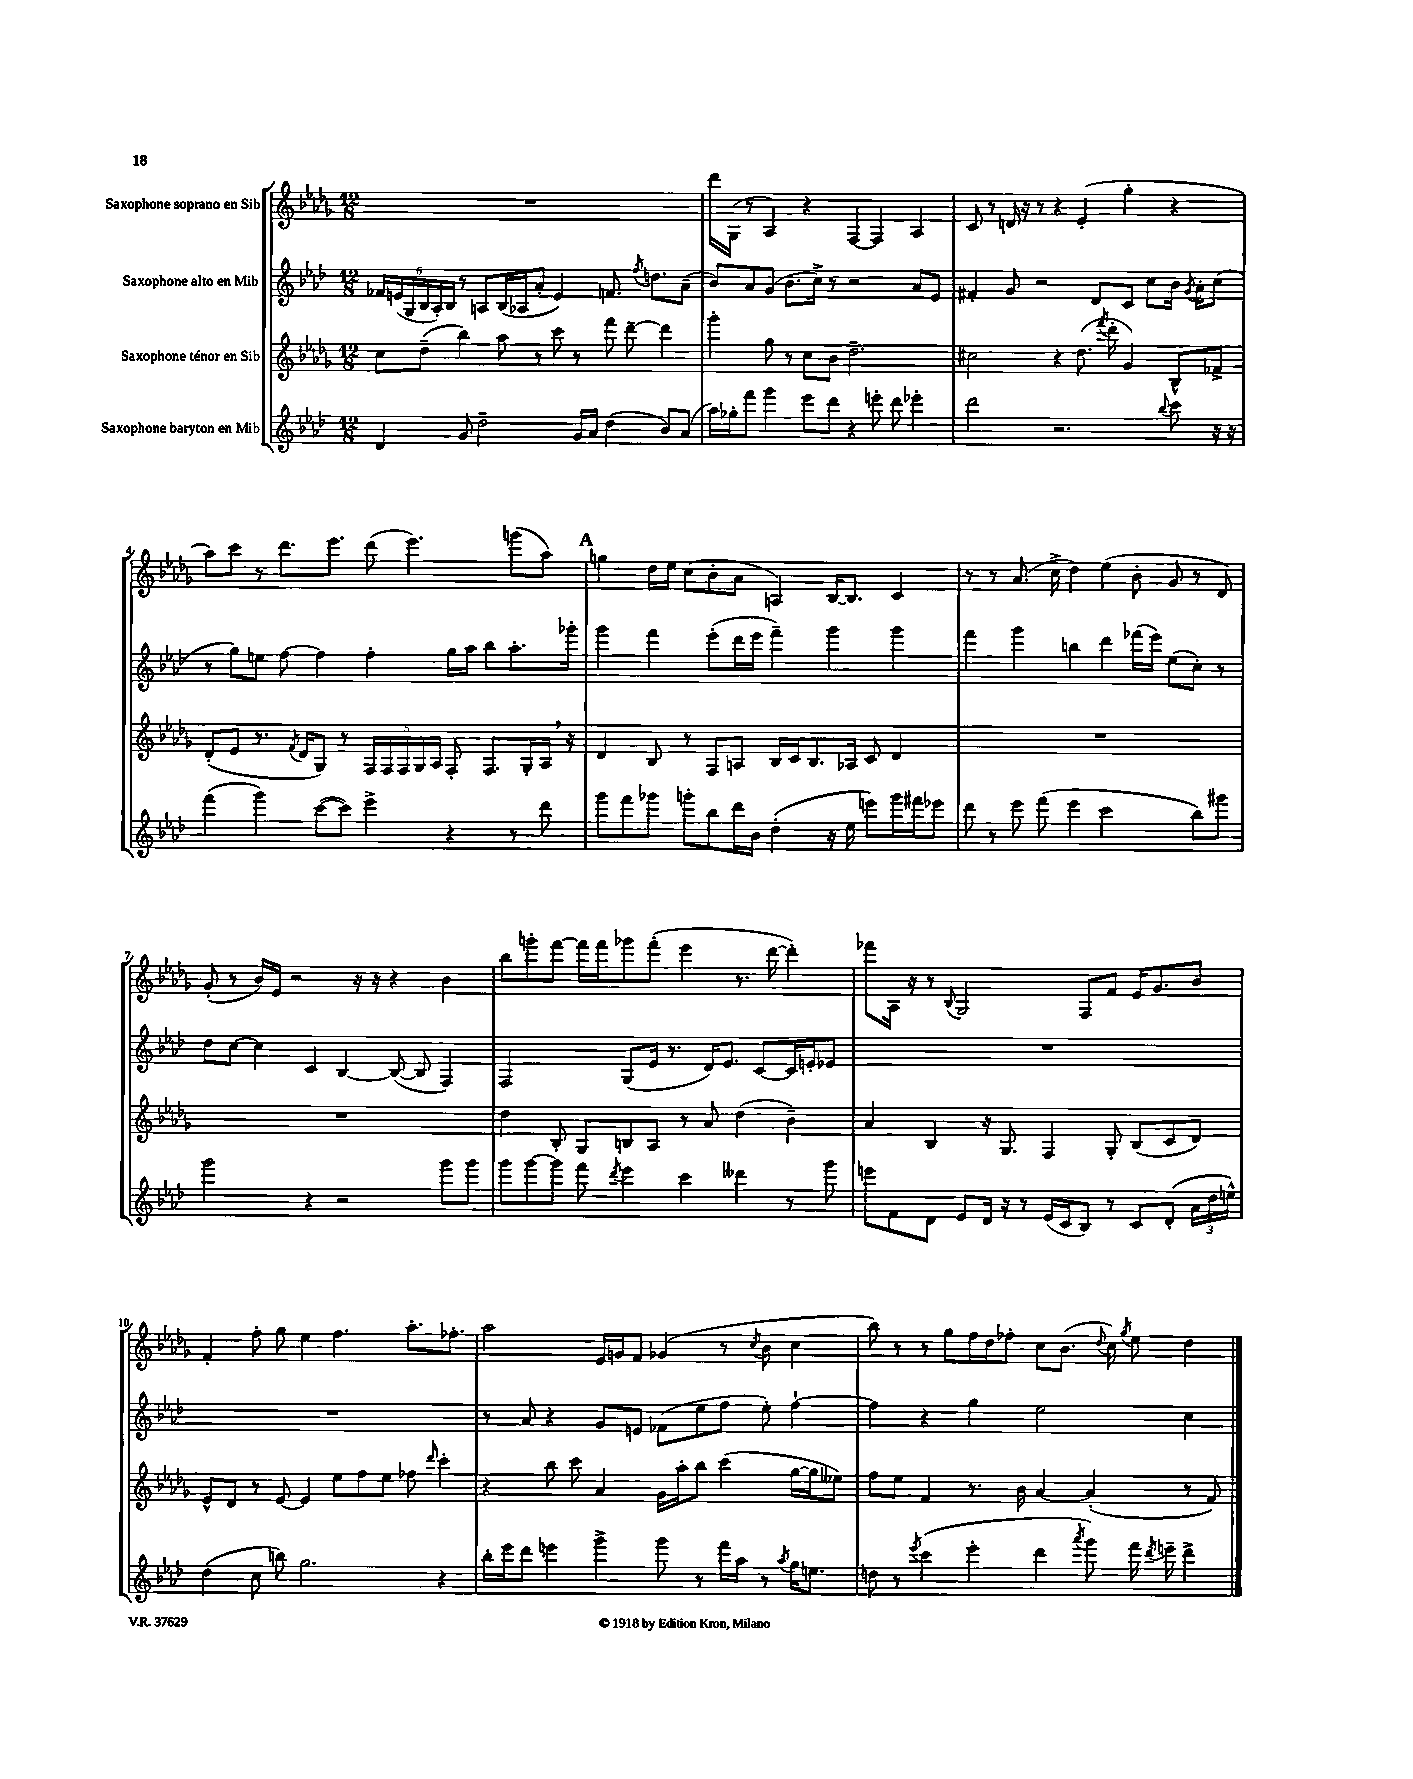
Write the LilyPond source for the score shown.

<<
\new StaffGroup <<
\new Staff = "s0" \with { instrumentName = "Saxophone soprano en Sib" } {
    \clef treble \key des \major \numericTimeSignature \time 12/8
    \autoBeamOff R1. |
    des'''16[ ges16]( r8 aes4) r4 f4~ f4 aes4 |
    c'8 r8 d'16 r16 r8 r4 ees'4-.( ges''4-. r4 |
    aes''8[) c'''8] r8 des'''8.[ ees'''8.] des'''8( ees'''4.) g'''8[( aes''8]) |
    \mark \markup { \bold "A" } g''4 des''16[ ees''16] c''8[( bes'8-. aes'8] a4) bes16[~ bes8.] c'4 |
    r8 r8 aes'8.( c''16-> des''4) ees''4( bes'8-. ges'8 r8 des'8) |
    ges'8-.( r8 bes'16[) ees'16] r2 r16 r16 r4 bes'4 |
    bes''8[ g'''8-. f'''8]~ f'''16[ f'''16 ges'''8 f'''8]-.( ees'''4 r8. des'''16~ des'''4-.) |
    fes'''8[ aes16] r16 r8 \appoggiatura { bes8 } ges2 f8[ f'8] ees'16[ ges'8. bes'8] |
    f'4-. f''8-. ges''8 ees''4 f''4. aes''8.[-. fes''8.]-. |
    aes''2 ees'16[ g'16 f'8] ges'4( r8 \acciaccatura { c''8 } bes'8 c''4 |
    bes''8) r8 r8 ges''8[ f''16 des''16 fes''8]-. c''8[ bes'8.]( \appoggiatura { des''8 } c''16) \acciaccatura { ges''8 } ees''8 des''4 \bar "|." |
}
\new Staff = "s1" \with { instrumentName = "Saxophone alto en Mib" } {
    \clef treble \key aes \major \numericTimeSignature \time 12/8
    \autoBeamOff \tuplet 6/4 { fes'16[ e'16( g16 bes16 aes16-.) bes16] } r8 a8[ bes16( aes16 aes'8]-. e'4) f'8. \acciaccatura { f''8 } d''8.[ aes'8]--( |
    bes'8[) aes'8 g'8]( bes'8.[ c''16]->) r8 r2 aes'8[ ees'8] |
    fis'4-. g'8 r2 des'8[ c'8] c''8[ bes'16] \acciaccatura { g'8 } aes'16[-. c''8]( |
    r8 g''8[) e''8] f''8~ f''4 f''4-. g''16[ aes''16] bes''8[ aes''8.-. ges'''16]-. |
    \mark \markup { \bold "A" } g'''4 f'''4 ees'''8[-.( des'''16 ees'''16] f'''4--) g'''4 g'''4 |
    f'''4 g'''4 b''4 des'''4 fes'''16[( ees'''16]) ees''8[( c''8]-.) r8 |
    des''8[ c''8]~ c''4 c'4 bes4~ bes8~( bes8 f4) |
    f2 g8[( ees'16] r8. des'16[) ees'8.] c'8[~ c'16 e'16-. ees'8] |
    R1. |
    R1. |
    r8 aes'8 r4 g'8[ e'8] fes'8[( ees''8 f''8] ees''8-.) f''4~-! |
    f''4 r4 g''4 ees''2 c''4 \bar "|." |
}
\new Staff = "s2" \with { instrumentName = "Saxophone ténor en Sib" } {
    \clef treble \key des \major \numericTimeSignature \time 12/8
    \autoBeamOff c''8[ des''8]--( bes''4) aes''8 r8 c'''8 r8 f'''8 des'''8~-- des'''4 |
    ges'''4-. ges''8 r8 c''8[ bes'8] des''2.-- |
    cis''2 r4 des''8.( \acciaccatura { f'''8 } des'''16-. ges'4) bes8[-^ fes'8]-> |
    des'8[-.( ees'8] r8. \acciaccatura { f'8 } des'16[ ges8]) r8 \tuplet 5/4 { f16[ f16 f16 ges16 aes16] } f8-. f8.[ ges16-. aes16] \breathe r16 |
    \mark \markup { \bold "A" } des'4 bes8 r8 f8[ a8] bes16[ c'16 bes8. aes16] c'8 des'4 |
    R1. |
    R1. |
    des''4 bes8-. ges8[ b8 aes8] r8 aes'8 des''4( bes'4--) |
    aes'4 bes4 r16 ges8. f4 ges8-. bes8[( c'8 des'8]) |
    ees'8[-^ des'8] r8 ees'8~ ees'4 ees''8[ f''8 ees''8] fes''8 \grace { des'''16 } c'''4-. |
    r4 bes''8 c'''8 aes'4 ges'16[ aes''16-. bes''8] c'''4( ges''16[~ ges''16 eeses''8]) |
    f''8[ ees''8] f'4 r8. bes'16 aes'4~ aes'4-.( r8 f'8) \bar "|." |
}
\new Staff = "s3" \with { instrumentName = "Saxophone baryton en Mib" } {
    \clef treble \key aes \major \numericTimeSignature \time 12/8
    \autoBeamOff des'4 g'8 des''2-- g'16[ aes'16] des''4( bes'8[) aes'8]( |
    aes''16[) ges''16-. f'''8] g'''4 ees'''8[ des'''8] r4 e'''8-. des'''8 ees'''4-. |
    des'''2 r2. \appoggiatura { bes''8 } c'''8 r16 r16 |
    f'''4( g'''4) c'''8[~( c'''8]) ees'''4-> r4 r8 des'''8 |
    \mark \markup { \bold "A" } g'''8[ f'''8 ges'''8] g'''8[-. bes''8 des'''16 bes'16] des''4-.( r16 ees''16 e'''8[) g'''16 fis'''16 ees'''8] |
    des'''8 r8 ees'''8 f'''8( ees'''4 c'''2 bes''8[) gis'''8] |
    g'''2 r4 r2 g'''8[ g'''8] |
    g'''8[ g'''8~ g'''8] f'''8 \acciaccatura { des'''8 } ees'''4 c'''4 deses'''4 r8 g'''8 |
    e'''8[ f'8 des'8] ees'8[ des'16] r16 r8 ees'16[( c'16 bes8]) r8 c'8[ des'8]-.( \tuplet 3/2 { aes'16[ des''16 e''16]-^) } |
    des''4( c''8 b''8) g''2. r4 |
    bes''16[-. ees'''16 des'''8] e'''4 g'''4-> g'''8 r8 f'''16[ aes''16] r8 \acciaccatura { aes''8 } g''16[ e''8.] |
    d''8 r8 \acciaccatura { ees'''8 } c'''4( ees'''4-. des'''4 \acciaccatura { aes'''8 } g'''8) f'''16 \acciaccatura { des'''8 } e'''16-- des'''4-> \bar "|." |
}
>>
>>
